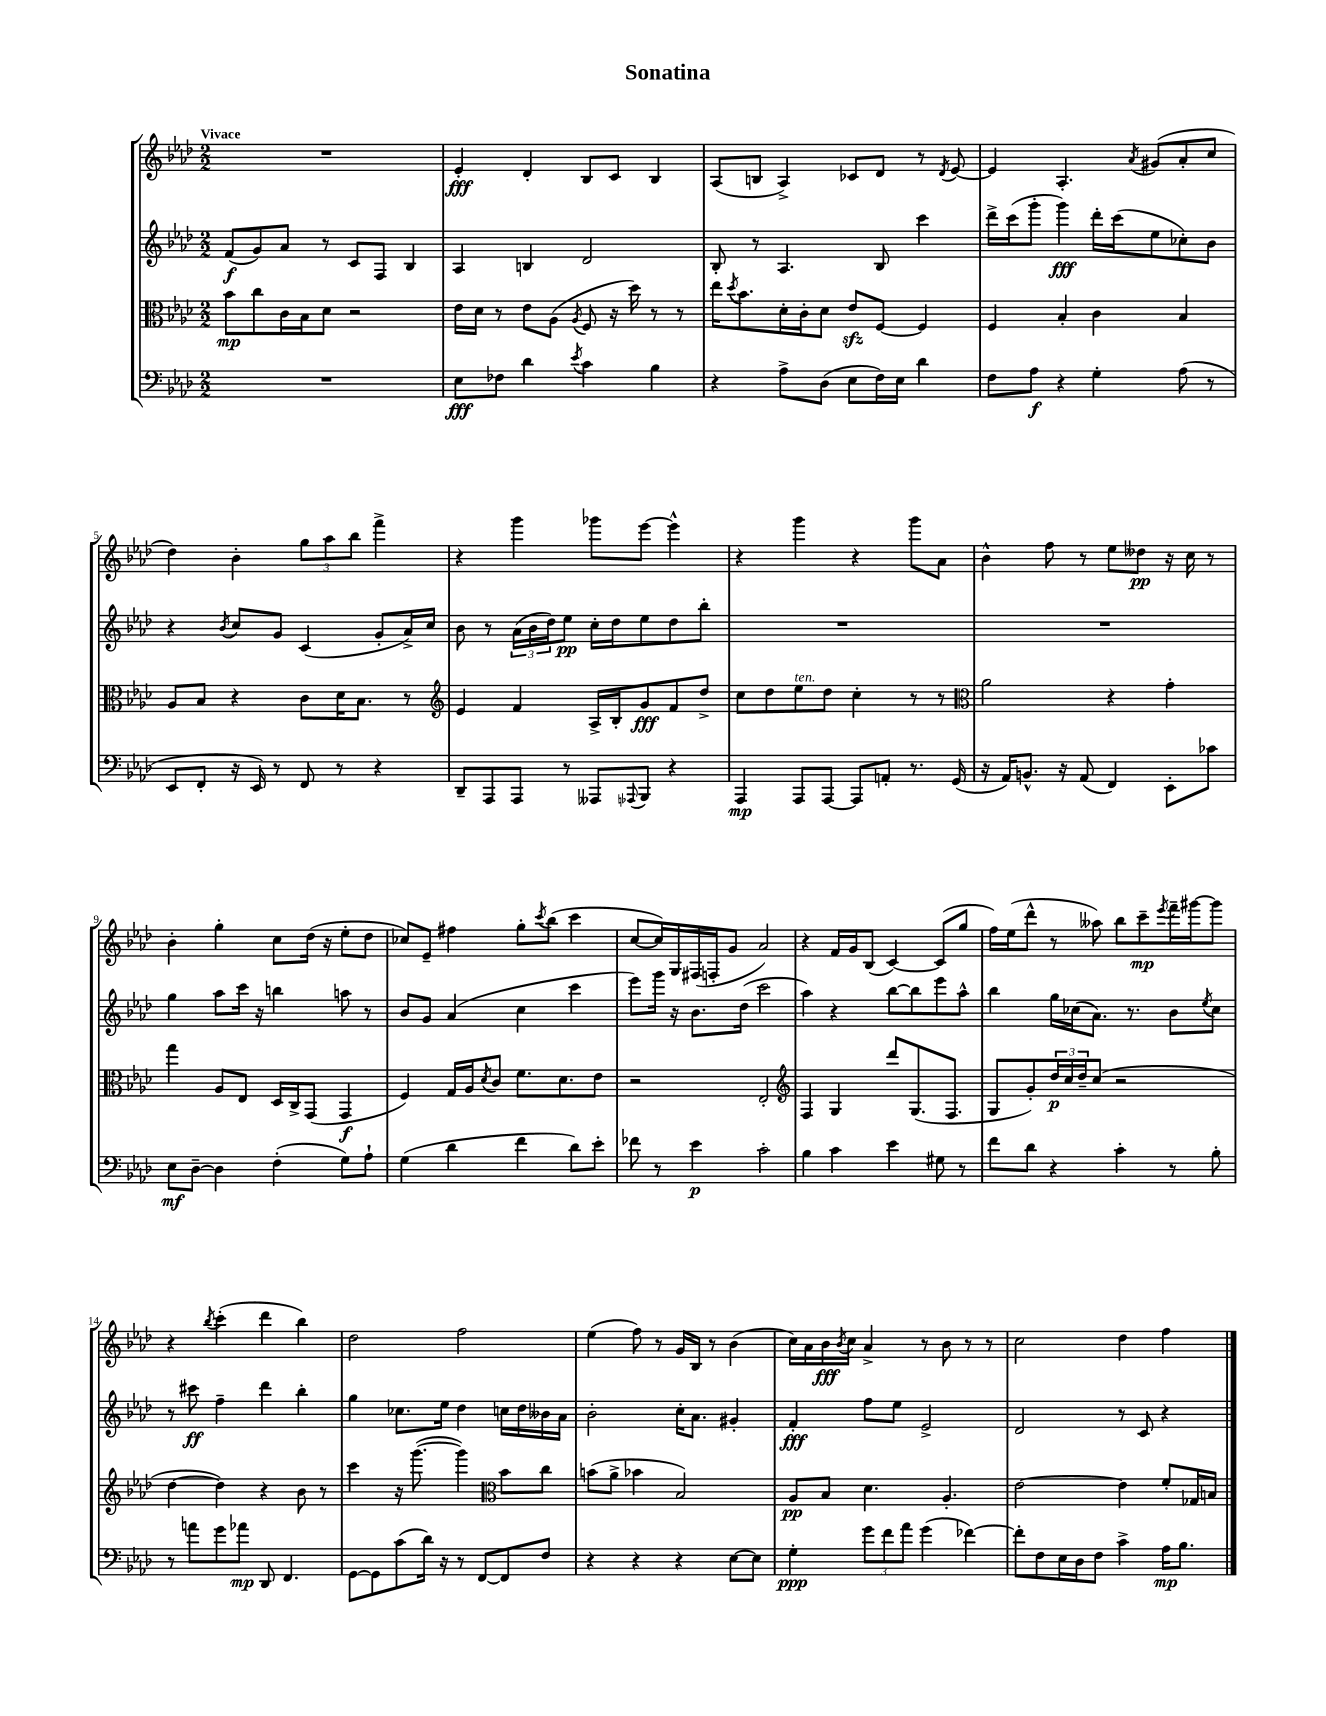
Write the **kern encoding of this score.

**kern	**kern	**kern	**kern
*staff4	*staff3	*staff2	*staff1
*clefF4	*clefC3	*clefG2	*clefG2
*k[b-e-a-d-]	*k[b-e-a-d-]	*k[b-e-a-d-]	*k[b-e-a-d-]
*M2/2	*M2/2	*M2/2	*M2/2
1r	8b-	(8f	1r
.	8cc	8g)	.
.	16c	8a-	.
.	16B-	.	.
.	8d-	8r	.
.	2r	8c	.
.	.	8F	.
.	.	4B-	.
=	=	=	=
8E-	16e-	4A-	4e-'
.	16d-	.	.
8F-	8r	.	.
4d-	8e-	4B	4d-'
.	(8A-	.	.
8qe-	8qA-	.	.
4c	8F	2d-	8B-
.	16r	.	8c
.	16dd-)	.	.
4B-	8r	.	4B-
.	8r	.	.
=	=	=	=
4r	16ee-	8B-'	(8A-
.	8qdd-	.	.
.	8.b-	.	.
.	.	8r	8B
8A-^	16d-'	4.A-	4A-^)
.	16c'	.	.
(8D-	8d-	.	.
8E-	8e-	.	8c-
16F)	[8F	8B-	8d-
16E-	.	.	.
4d-	4F]	4ccc	8r
.	.	.	8qd-
.	.	.	[8e-
=	=	=	=
8F	4F	16ddd-^	4e-]
.	.	(16ccc	.
8A-	.	8ggg'	.
4r	4B-'	4ggg)	4.A-'
4G'	4c	16ddd-'	.
.	.	(16ccc	.
.	.	.	8qa-
.	.	8ee-	(8g#
(8A-	4B-	8cc-')	8a-'
8r	.	8b-	8cc
=	=	=	=
8EE-	8A-	4r	4dd-)
8FF'	8B-	.	.
.	.	8qb-	.
16r	4r	8cc	4b-'
16EE-)	.	.	.
8r	.	8g	.
8FF	8c	(4c	12gg
.	.	.	12aa-
8r	16d-	.	.
.	.	.	12bb-
.	8.B-	.	.
4r	.	8g'	4fff^
.	8r	16a-^)	.
.	.	16cc	.
=	=	=	=
*	*clefG2	*	*
8DD-~	4e-	8b-	4r
8AAA-	.	8r	.
8AAA-	4f	(24a-	4ggg
.	.	24b-	.
.	.	24dd-)	.
8r	.	8ee-	.
8AAA--	16A-^	16cc'	8ggg-
.	16B-'	16dd-	.
8qqAAA-	.	.	.
8BBB-	8g	8ee-	[8eee-
4r	8f	8dd-	4eee-^^]
.	8dd-^	8bb-'	.
=	=	=	=
4AAA-	8cc	1r	4r
.	8dd-	.	.
8AAA-	8ee-	.	4ggg
[8AAA-	8dd-	.	.
8AAA-]	4cc'	.	4r
8AA'	.	.	.
8.r	8r	.	8ggg
.	8r	.	8a-
(16GG	.	.	.
=	=	=	=
*	*clefC3	*	*
16r	2a-	1r	4b-^^
16AA-)	.	.	.
8.BB^^	.	.	.
.	.	.	8ff
16r	.	.	.
(8AA-	.	.	8r
4FF)	4r	.	8ee-
.	.	.	8dd--
8EE-'	4g'	.	16r
.	.	.	16cc
8c-	.	.	8r
=	=	=	=
8E-	4gg	4gg	4b-'
[8D-~	.	.	.
4D-]	8A-	8aa-	4gg'
.	8E-	16ccc	.
.	.	16r	.
(4F'	16D-	4bb	8cc
.	16C^	.	.
.	(8GG	.	(16dd-
.	.	.	16r
8G)	4GG	8aa	8ee-'
8A-`	.	8r	8dd-
=	=	=	=
(4G	4F)	8b-	8cc-)
.	.	8g	8e-~
4d-	16G	(4a-	4ff#
.	16A-	.	.
.	8qd-	.	.
.	8c	.	.
4f	8.f	4cc	8gg'
.	.	.	8qccc
.	.	.	(8bb-
.	8.d-	.	.
8d-)	.	4ccc	4ccc
8e-'	8e-	.	.
=	=	=	=
8f-	2r	8eee-)	[8cc
8r	.	16ggg	16cc])
.	.	16r	16G
4e-	.	8.b-	(16F#
.	.	.	16F'
.	.	.	8g
.	.	(16dd-	.
2c'	2E-'	2ccc	2a-)
=	=	=	=
*	*clefG2	*	*
4B-	4F	4aa-)	4r
4c	4G	4r	16f
.	.	.	16g
.	.	.	(8B-
4e-	8ddd-	[8bb-	[4c)
.	(8.G	8bb-]	.
8G#	.	8eee-	(8c]
.	8.F	.	.
8r	.	8aa-^^	8gg
=	=	=	=
8f	8G	4bb-	16ff)
.	.	.	(16ee-
8d-	8g')	.	8ddd-^^
4r	24dd-	16gg	8r
.	24cc	.	.
.	.	(16cc-	.
.	24dd-~	.	.
.	(8cc	8.a-)	8aa--)
4c'	2r	.	8bb-
.	.	8.r	.
.	.	.	8ccc~
.	.	.	8qeee-
8r	.	8b-	16fff~
.	.	.	[16ggg#
.	.	8qee-	.
8B-'	.	8cc-	8ggg#]
=	=	=	=
8r	[4dd-	8r	4r
8a	.	8ccc#	.
.	.	.	8qbb-
8g	4dd-])	4ff~	(4ccc'
8a-	.	.	.
8DD-	4r	4ddd-	4ddd-
4.FF	.	.	.
.	8b-	4bb-'	4bb-)
.	8r	.	.
=	=	=	=
[8GG	4ccc	4gg	2dd-
8GG]	.	.	.
(8c	16r	8.cc-	.
.	([8.ggg	.	.
16d-)	.	.	.
16r	.	16ee-	.
8r	4ggg])	4dd-	2ff
[8FF	.	.	.
*	*clefC3	*	*
8FF]	8b-	16cc	.
.	.	16dd-	.
8F	8cc	16b--	.
.	.	16a-	.
=	=	=	=
4r	(8b	2b-'	(4ee-
.	8a-^	.	.
4r	4b-	.	8ff)
.	.	.	8r
4r	2B-)	16cc'	16g
.	.	8.a-	16B-
.	.	.	8r
[8E-	.	4g#'	(4b-
8E-]	.	.	.
=	=	=	=
4G'	8A-	4f'	16cc)
.	.	.	16a-
.	8B-	.	16b-
.	.	.	8qb-
.	.	.	16cc
12g	4.d-	8ff	4a-^
12f	.	.	.
.	.	8ee-	.
12a-	.	.	.
(4g	.	2e-^	8r
.	4.A-'	.	8b-
[4f-)	.	.	8r
.	.	.	8r
=	=	=	=
8f-']	[2e-	2d-	2cc
8F	.	.	.
16E-	.	.	.
16D-	.	.	.
8F	.	.	.
4c^	4e-]	8r	4dd-
.	.	8c	.
16A-	8f'	4r	4ff
8.B-	.	.	.
.	16G-	.	.
.	16B	.	.
==	==	==	==
*-	*-	*-	*-
